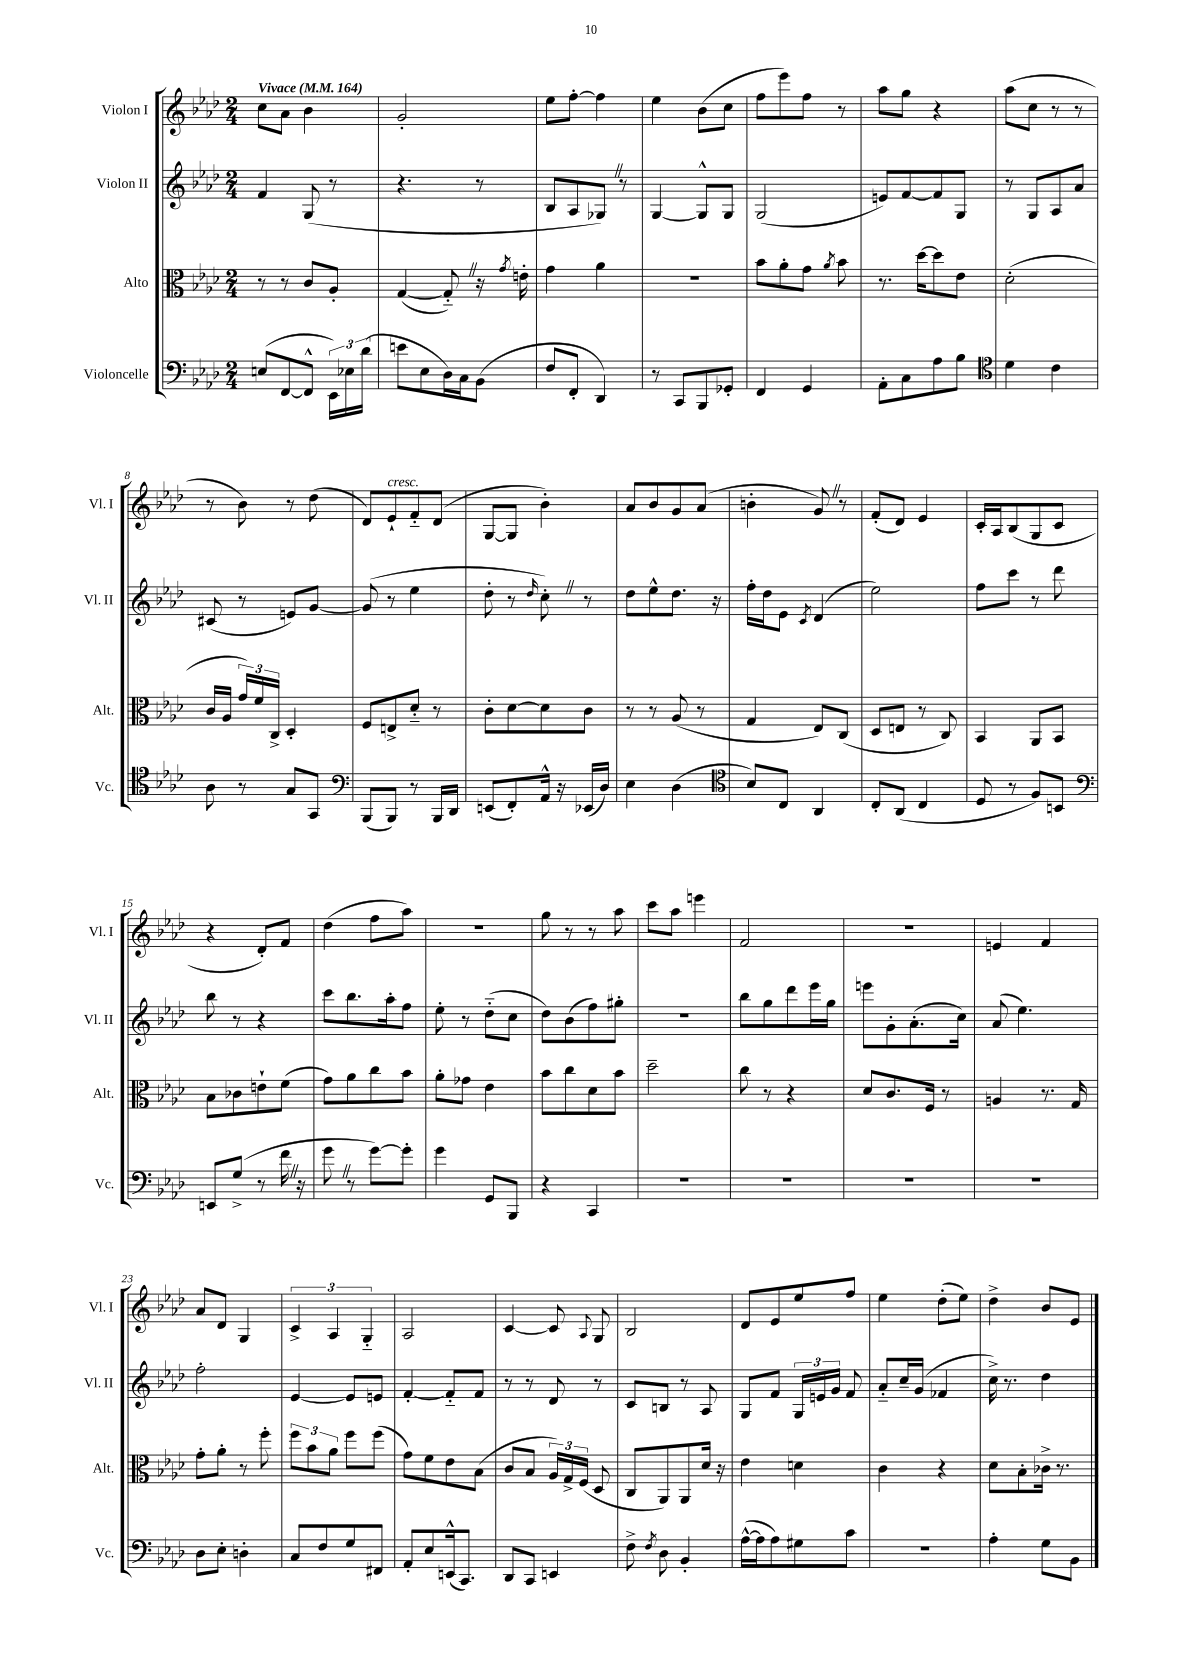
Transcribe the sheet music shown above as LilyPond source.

<<
\new StaffGroup <<
\new Staff = "s0" \with { instrumentName = "Violon I" shortInstrumentName = "Vl. I" } {
    \clef treble \key aes \major \numericTimeSignature \time 2/4 \tempo "Vivace" 4 = 164
    \autoBeamOff c''8[ aes'8] bes'4 |
    g'2-. |
    ees''8[ f''8]~-. f''4 |
    ees''4 bes'8[( c''8] |
    f''8[ ees'''8) f''8] r8 |
    aes''8[ g''8] r4 |
    aes''8[( c''8] r8 r8 |
    r8 bes'8) r8 des''8( |
    des'8[) ees'8-!^\markup { \italic "cresc." } f'8-_ des'8]( |
    g8[~ g8] bes'4-.) |
    aes'8[ bes'8 g'8 aes'8]( |
    b'4-. g'8) \once \override BreathingSign.text = \markup { \musicglyph "scripts.caesura.straight" } \breathe r8 |
    f'8[-.( des'8]) ees'4 |
    c'16[-. aes16 bes8( g8 c'8] |
    r4 des'8[-.) f'8] |
    des''4( f''8[ aes''8]) |
    r2 |
    g''8 r8 r8 aes''8 |
    c'''8[ aes''8] e'''4 |
    f'2 |
    r2 |
    e'4 f'4 |
    aes'8[ des'8] g4 |
    \tuplet 3/2 { c'4-> aes4 g4-_ } |
    aes2 |
    c'4~ c'8 \appoggiatura { aes8 } g8 |
    bes2 |
    des'8[ ees'8 ees''8 f''8] |
    ees''4 des''8[-.( ees''8]) |
    des''4-> bes'8[ ees'8] \bar "|." |
}
\new Staff = "s1" \with { instrumentName = "Violon II" shortInstrumentName = "Vl. II" } {
    \clef treble \key aes \major \numericTimeSignature \time 2/4
    \autoBeamOff f'4 g8( r8 |
    r4. r8 |
    bes8[ aes8 ges8]) \once \override BreathingSign.text = \markup { \musicglyph "scripts.caesura.straight" } \breathe r8 |
    g4~ g8[-^ g8] |
    g2( |
    e'8[) f'8~ f'8 g8] |
    r8 g8[ aes8 aes'8] |
    cis'8( r8 e'8[) g'8]~ |
    g'8( r8 ees''4 |
    des''8-. r8 \grace { des''16 } c''8-.) \once \override BreathingSign.text = \markup { \musicglyph "scripts.caesura.straight" } \breathe r8 |
    des''8[ ees''8-^ des''8.] r16 |
    f''16[-. des''16 ees'8] \acciaccatura { c'8 } des'4( |
    ees''2) |
    f''8[ c'''8] r8 des'''8 |
    bes''8 r8 r4 |
    c'''8[ bes''8. aes''16-. f''8] |
    ees''8-. r8 des''8[-_( c''8] |
    des''8[) bes'8( f''8) gis''8]-. |
    R2 |
    bes''8[ g''8 des'''8 ees'''16 g''16] |
    e'''8[ g'8-. aes'8.-.( c''16]) |
    aes'8( ees''4.) |
    f''2-. |
    ees'4~ ees'8[ e'8] |
    f'4~-. f'8[-_ f'8] |
    r8 r8 des'8 r8 |
    c'8[ b8] r8 aes8 |
    g8[ f'8] \tuplet 3/2 { g16[ e'16 g'16] } f'8 |
    aes'8[-_ c''16-- g'16]( fes'4 |
    c''16->) r8. des''4 \bar "|." |
}
\new Staff = "s2" \with { instrumentName = "Alto" shortInstrumentName = "Alt." } {
    \clef alto \key aes \major \numericTimeSignature \time 2/4
    \autoBeamOff r8 r8 c'8[ aes8]-. |
    g4~( g8-_) \once \override BreathingSign.text = \markup { \musicglyph "scripts.caesura.straight" } \breathe r16 \acciaccatura { g'8 } e'16-. |
    g'4 aes'4 |
    R2 |
    bes'8[ aes'8-. g'8] \acciaccatura { aes'8 } bes'8 |
    r8. des''16[~ des''8 ees'8] |
    des'2-.( |
    c'16[ aes16] \tuplet 3/2 { g'16[) f'16 c16]-> } des4-. |
    f8[ e8-> des'8]-_ r8 |
    c'8[-. des'8~ des'8 c'8] |
    r8 r8 aes8( r8 |
    g4 ees8[) c8]( |
    des8[ e8] r8 c8) |
    bes,4 aes,8[ bes,8] |
    bes8[ ces'8 e'8-! f'8]( |
    g'8[) aes'8 c''8 bes'8] |
    aes'8[-. ges'8] ees'4 |
    bes'8[ c''8 des'8 bes'8] |
    des''2-- |
    c''8 r8 r4 |
    des'8[ c'8. f16] r8 |
    a4 r8. g16 |
    g'8[-. aes'8]-. r8 f''8-. |
    \tuplet 3/2 { f''8[ bes'8 aes'8] } f''8[ f''8]( |
    g'8[) f'8 ees'8 bes8]( |
    c'8[ bes8] \tuplet 3/2 { aes16[) g16-> f16]( } des8 |
    c8[ aes,8) aes,8 des'16] r16 |
    ees'4 d'4 |
    c'4 r4 |
    des'8[ bes8-. ces'16]-> r8. \bar "|." |
}
\new Staff = "s3" \with { instrumentName = "Violoncelle" shortInstrumentName = "Vc." } {
    \clef bass \key aes \major \numericTimeSignature \time 2/4
    \autoBeamOff e8[( f,8~ f,8]-^ \tuplet 3/2 { ees,16[) ees16 des'16]( } |
    e'8[ ees8 des16) c16 bes,8]( |
    f8[ f,8]-. des,4) |
    r8 c,8[ bes,,8 ges,8]-. |
    f,4 g,4 |
    aes,8[-. c8 aes8 bes8] |
    \clef tenor des'4 c'4 |
    aes8 r8 g8[ g,8] |
    \clef bass bes,,8[( bes,,8]) r8 bes,,16[ des,16] |
    e,8[( f,8-.) aes,16]-^ r16 ees,16[( des16]) |
    ees4 des4( |
    \clef tenor bes8[) c8] aes,4 |
    c8[-. aes,8]( c4 |
    des8 r8 f8[) b,8] |
    \clef bass e,8[ g8]->( r8 f'16 \once \override BreathingSign.text = \markup { \musicglyph "scripts.caesura.straight" } \breathe r16 |
    g'8 \once \override BreathingSign.text = \markup { \musicglyph "scripts.caesura.straight" } \breathe r8 g'8[~) g'8]-. |
    g'4 g,8[ bes,,8] |
    r4 c,4 |
    R2 |
    R2 |
    R2 |
    R2 |
    des8[ ees8]-. d4-. |
    c8[ f8 g8 fis,8] |
    aes,8[-. ees8 e,16-^( c,8.]) |
    des,8[ c,8] e,4 |
    f8-> \acciaccatura { f8 } des8 bes,4-. |
    aes16[~-^( aes16 aes8) gis8 c'8] |
    r2 |
    aes4-. g8[ bes,8] \bar "|." |
}
>>
>>
